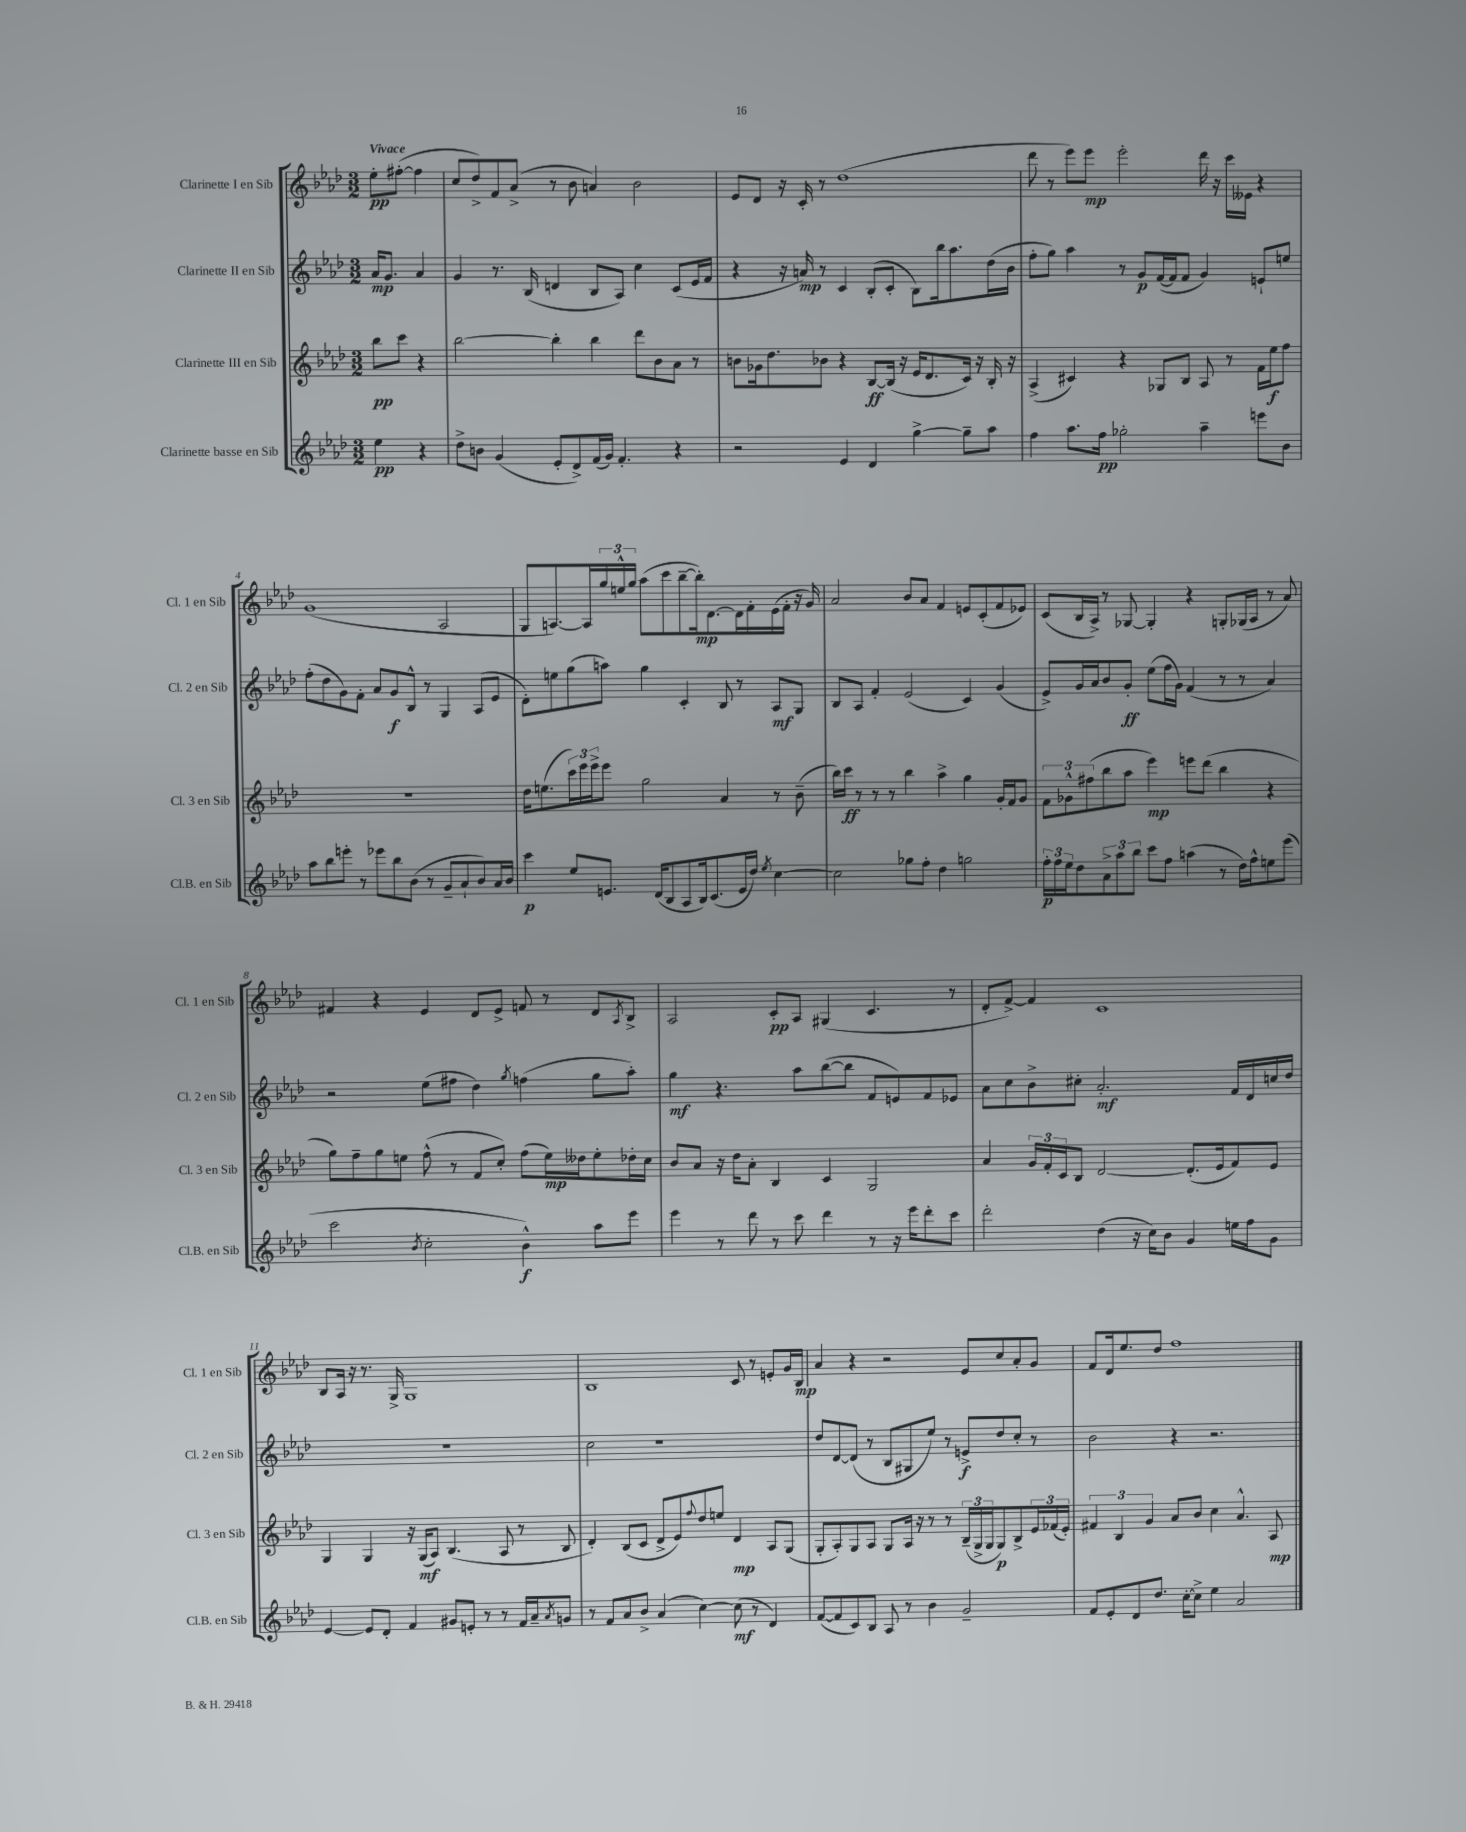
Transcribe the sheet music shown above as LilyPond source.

<<
\new StaffGroup <<
\new Staff = "s0" \with { instrumentName = "Clarinette I en Sib" shortInstrumentName = "Cl. 1 en Sib" } {
    \clef treble \key aes \major \numericTimeSignature \time 3/2 \partial 2 \tempo "Vivace"
    ees''8-.\pp fis''8~-.( fis''4 |
    c''8 des''8->) f'8 aes'8->( r8 bes'8 a'4) bes'2 |
    ees'8 des'8 r16 c'16-. r8 des''1( |
    des'''8 r8 ees'''8) ees'''8\mp ees'''2-. des'''16 r16 c'''16 eeses'16 r4 |
    g'1( aes2 |
    g8 a8.~) a16 \tuplet 3/2 { g''16 e''16-^ g''16 } aes''8( c'''8 bes''8~-- bes''16-.\mp) des'8.~ des'16 f'16-. ees'16( f'16-. r16 g'16) |
    aes'2 bes'8 aes'8 f'4 e'8 c'8-.( f'8 ees'8) |
    c'8( bes16 aes16->) r8 ges8~ ges4-. r4 g8-. ges16( aes16 r8 aes'8) |
    fis'4 r4 ees'4 des'8 ees'8-> f'8 r8 des'8 \acciaccatura { aes8 } bes8-> |
    aes2 c'8-.\pp aes8 gis4( c'4. r8 |
    des'8-. f'8~->) f'4 c'1 |
    bes8 aes16 r16 r8. g16-> g1 |
    bes1 c'8 r8 e'8-. g'16 bes16\mp |
    aes'4 r4 r2 ees'8 c''8 aes'8-. g'8 |
    f'8 des'16 ees''8. des''8 f''1 \bar "|." |
}
\new Staff = "s1" \with { instrumentName = "Clarinette II en Sib" shortInstrumentName = "Cl. 2 en Sib" } {
    \clef treble \key aes \major \numericTimeSignature \time 3/2 \partial 2
    aes'16\mp g'8. aes'4 |
    g'4 r8. bes16( d'4 bes8 aes8) c''4 c'8( ees'16 f'16 |
    r4 r16 a'16\mp) r8 c'4 bes8-.( c'8-. bes8) bes''16 aes''8. des''16( bes'16 |
    f''8-. g''8) aes''4 r8 g'8\p f'16~( f'16 f'8 g'4) e'8-! e''8 |
    f''8-.( des''8 g'8) f'8-. aes'8 g'8\f bes8-^ r8 g4 aes8( ees'8 |
    des'8-.) e''8 g''8( a''8) g''4 c'4-. bes8 r8 aes8\mf g8 |
    bes8 aes8 f'4-. ees'2( c'4) g'4( |
    ees'8->) g'16 aes'16 bes'8 g'8-.\ff ees''8( f''16 g'16) f'4( r8 r8 aes'4) |
    r2 ees''8( fis''8 des''4) \acciaccatura { g''8 } f''4( g''8 aes''8-.) |
    g''4\mf r4. aes''8 bes''8~( bes''8 f'8 e'8) f'8 ees'8 |
    aes'8 c''8 bes'8-> cis''8-. aes'2.-.\mf f'16 des'16 c''16 des''16 |
    R1. |
    c''2 r1 |
    des''8 des'8~ des'8( r8 bes8 gis8 ees''8) r8 e'8->\f des''8 c''8-. r8 |
    bes'2 r4 r2. \bar "|." |
}
\new Staff = "s2" \with { instrumentName = "Clarinette III en Sib" shortInstrumentName = "Cl. 3 en Sib" } {
    \clef treble \key aes \major \numericTimeSignature \time 3/2 \partial 2
    bes''8\pp c'''8 r4 |
    bes''2~ bes''4-. bes''4 des'''8 bes'8 aes'8 r8 |
    b'8 ges'16 des''8. bes'8 r4 bes8~\ff bes16( r16 ees'16 des'8. c'16) r16 bes16-. r16 |
    aes4->( cis'4) r4 ges8 bes8 aes8 r8 f'16 ees''16\f f''8 |
    R1. |
    des''16 e''8.( \tuplet 3/2 { c'''16) ees'''16 ees'''16-> } ees'''8 g''2 aes'4 r8 bes'8--( |
    bes''16) c'''16\ff r8 r8 r8 bes''4 aes''4-> g''4 g'16-. f'16 g'8 |
    \tuplet 3/2 { f'8 ges'8-^ fis''8( } bes''8 aes''8 ees'''4\mp) e'''8 des'''8( bes''4 r4 |
    g''8) f''8-- g''8 e''8 f''8-^( r8 f'8 c''8-.) f''8( e''16\mp) deses''16 e''8-. des''16-. c''16 |
    bes'8 aes'8 r16 des''16 aes'8-. bes4 c'4 g2 |
    aes'4 \tuplet 3/2 { g'16 f'16-. c'16 } bes8 des'2~ des'8.-.( ees'16 f'8) ees'8 |
    g4 g4 r16 g16\mf( aes8) bes4.( aes8 r8 bes8 |
    des'4-.) bes8( c'8 des'8-> ees'8) \appoggiatura { f''8 } des''8 e''8 des'4\mp aes8 g8( |
    g8-. aes8-.) g8 aes8 g8 aes16 r16 r8 r8 \tuplet 3/2 { bes16--( g16-> g16 } g8\p) bes8-> \tuplet 3/2 { ees'16 fes'16( ees'16-.) } |
    \tuplet 3/2 { fis'4 bes4 g'4 } aes'8 bes'8 c''4 aes'4.-^ aes8\mp \bar "|." |
}
\new Staff = "s3" \with { instrumentName = "Clarinette basse en Sib" shortInstrumentName = "Cl.B. en Sib" } {
    \clef treble \key aes \major \numericTimeSignature \time 3/2 \partial 2
    ees''4\pp r4 |
    des''8-> b'8 g'4( ees'8-. des'8->) f'16( g'16) f'4.-. r4 |
    r2 ees'4 des'4 g''4~-> g''8-- aes''8 |
    f''4 aes''8. f''16\pp ges''2-. aes''4-- e'''8 bes'8 |
    aes''8 bes''8 e'''8-. r8 ees'''8 bes''8 bes'8( r8 g'8-- aes'8-! bes'8) aes'16 bes'16 |
    c'''4\p ees''8 e'8. des'16( bes8 aes8 bes16) c'8.( e'16 des''16) \acciaccatura { ees''8 } c''4~ |
    c''2 ges''8 f''8-. des''4 g''2 |
    \tuplet 3/2 { f''16-.\p f''16 ees''16 } des''8 \tuplet 3/2 { aes'8-> aes''8 bes''8 } c'''8 f''8 a''4( r8 des''16) f''16-^ e''8 ees'''8( |
    c'''2 \acciaccatura { bes'8 } c''2-. bes'4-^\f) aes''8 ees'''8 |
    ees'''4 r8 des'''8 r8 c'''8 des'''4 r8 r16 ees'''16 des'''8-. c'''8 |
    des'''2-. des''4( r16 c''16) bes'8 g'4 e''16 f''16 g'8 |
    ees'4~ ees'8 des'8-. f'4 gis'8 e'8-. r8 r8 f'16 aes'16-- \acciaccatura { aes'8 } g'8 |
    r8 f'8 aes'8 bes'8-> aes'4( c''4~) c''8\mf( r8 des'4) |
    f'8~( f'8 c'8) bes8 aes8 r8 bes'4 g'2-- |
    f'8 ees'8-. des'8 des''8. c''16~-. c''8-> ees''4 aes'2 \bar "|." |
}
>>
>>
